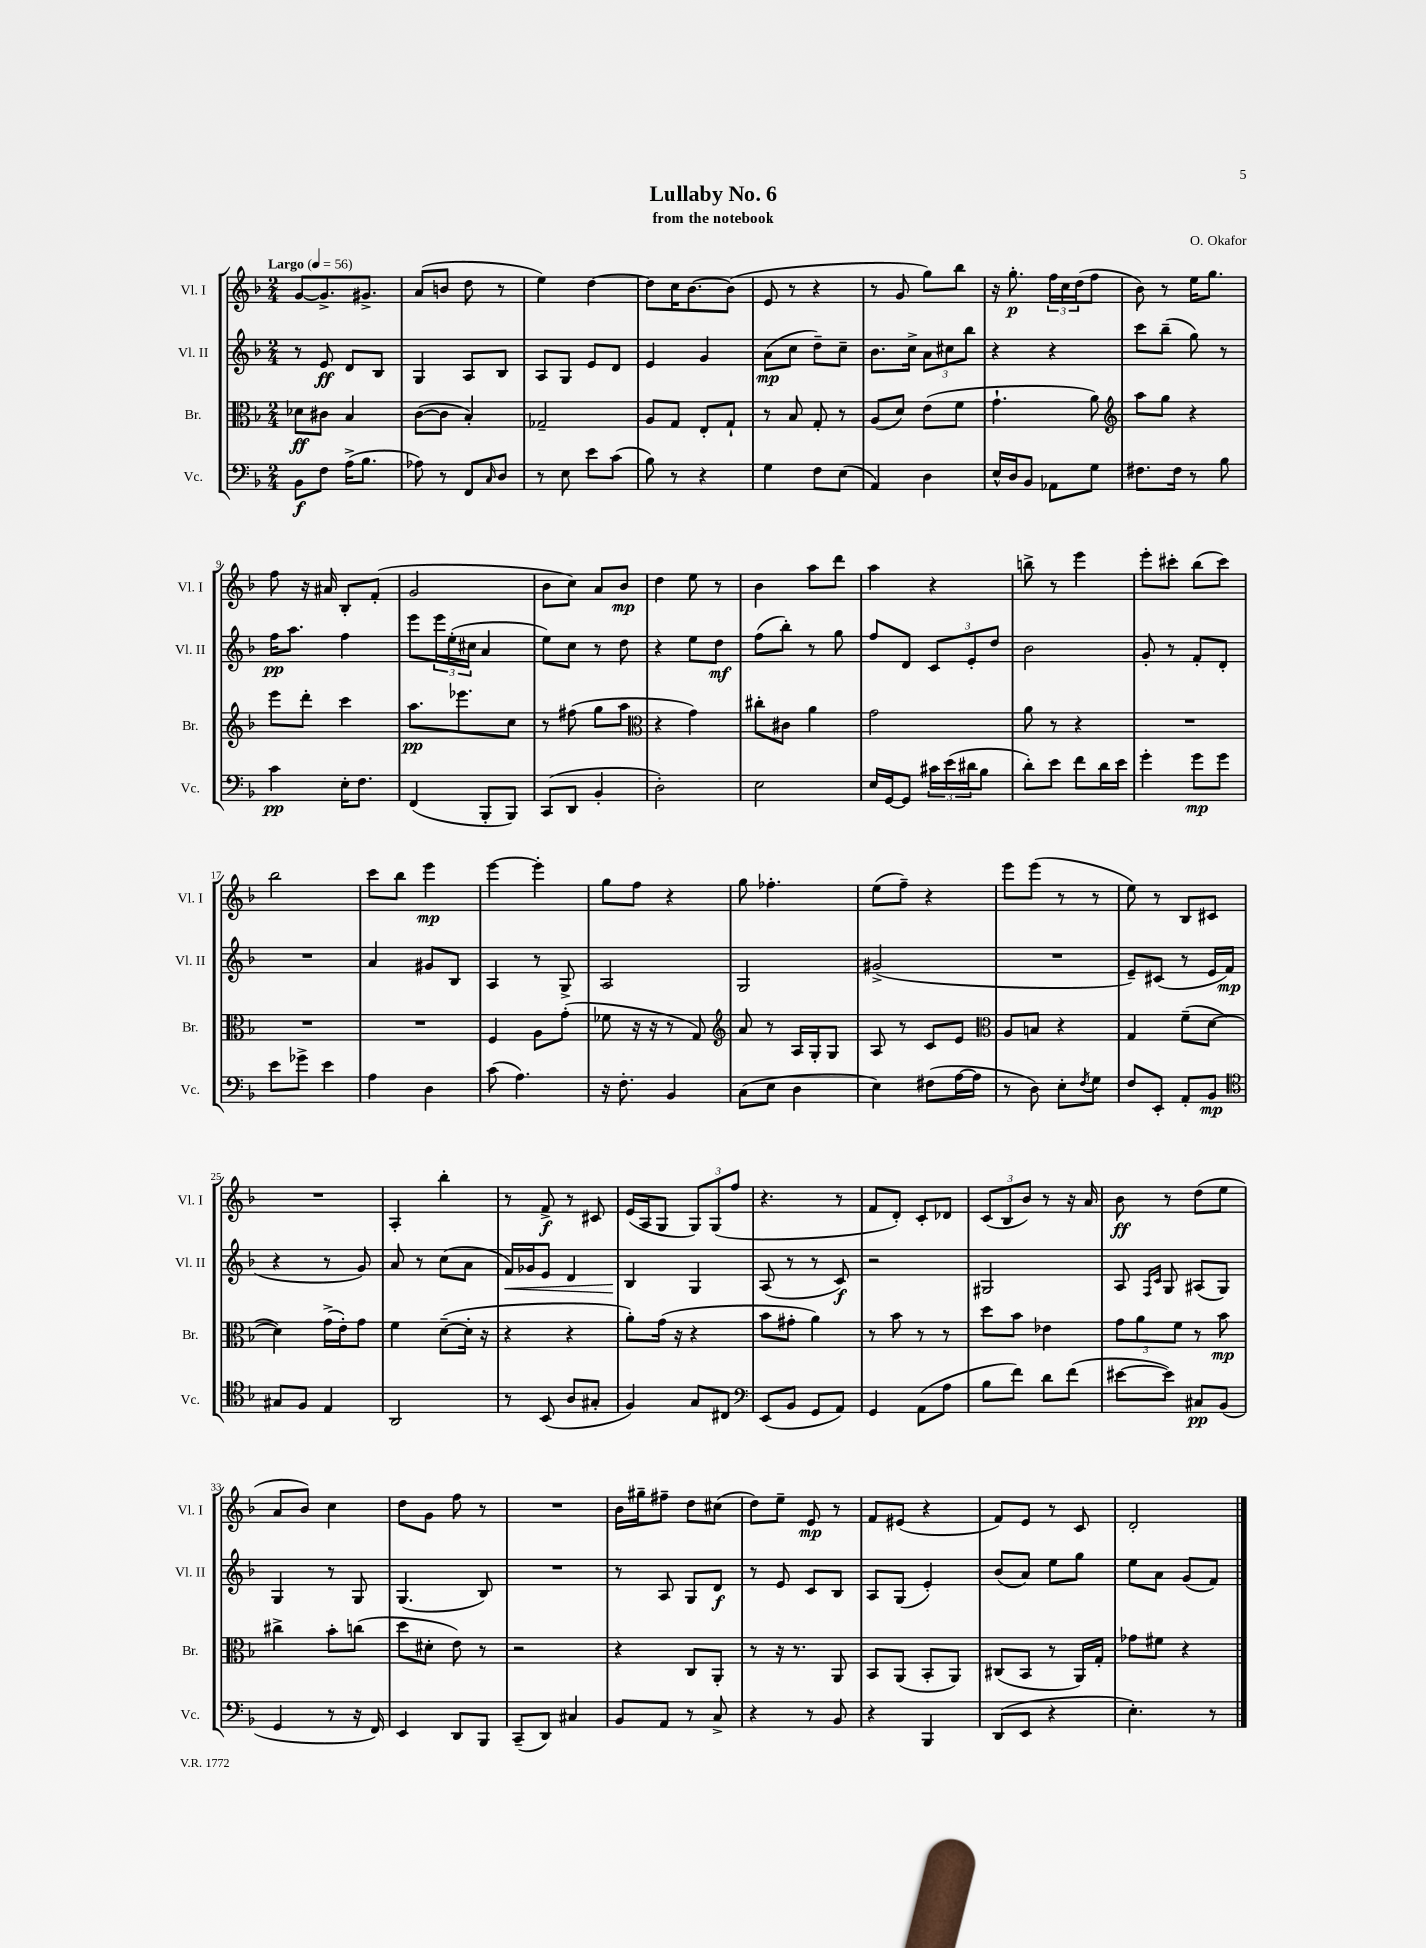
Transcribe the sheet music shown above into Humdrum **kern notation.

**kern	**dynam	**kern	**dynam	**kern	**dynam	**kern	**dynam
*part4	*part4	*part3	*part3	*part2	*part2	*part1	*part1
*staff4	*staff4	*staff3	*staff3	*staff2	*staff2	*staff1	*staff1
*I"Vc.	*	*I"Br.	*	*I"Vl. II	*	*I"Vl. I	*
*I'Vc.	*	*I'Br.	*	*I'Vl. II	*	*I'Vl. I	*
*clefF4	*	*clefC3	*	*clefG2	*	*clefG2	*
*k[b-]	*	*k[b-]	*	*k[b-]	*	*k[b-]	*
*M2/4	*	*M2/4	*	*M2/4	*	*M2/4	*
*MM56	*	*MM56	*	*MM56	*	*MM56	*
=1	=1	=1	=1	=1	=1	=1	=1
!	!	!	!	!	!	!LO:TX:a:B:t=Largo	!
8BB-\L	f	8d-X\L	ff	8r	.	[8g/L	.
8F\J	.	8c#X\J	.	8e/	ff	8.g^/]	.
(16A^\KL	.	4B-/	.	8d/L	.	.	.
8.B-\J	.	.	.	.	.	8.g#X^/J	.
.	.	.	.	8B-/J	.	.	.
=2	=2	=2	=2	=2	=2	=2	=2
8A-X\)	.	([8c\L	.	4G/	.	(8a/L	.
8r	.	8c\J]	.	.	.	8bn/J	.
8FF/L	.	4B-'/)	.	8A/L	.	8dd\	.
16qqC/	.	.	.	.	.	.	.
8D/J	.	.	.	8B-/J	.	8r	.
=3	=3	=3	=3	=3	=3	=3	=3
8r	.	2G-X~/	.	8A/L	.	4ee\)	.
8E\	.	.	.	8G/J	.	.	.
8e\L	.	.	.	8e/L	.	[4dd\	.
(8c\J	.	.	.	8d/J	.	.	.
=4	=4	=4	=4	=4	=4	=4	=4
8B-\)	.	8A/L	.	4e/	.	8dd\L]	.
8r	.	8G/J	.	.	.	16cc\K	.
.	.	.	.	.	.	[8.b-\	.
4r	.	8E'/L	.	4g/	.	.	.
.	.	8G`/J	.	.	.	(8b-\J]	.
=5	=5	=5	=5	=5	=5	=5	=5
4G\	.	8r	.	(8a\L	mp	8e/	.
.	.	8B-/	.	8cc\J	.	8r	.
8F\L	.	8G'/	.	8dd~\L)	.	4r	.
(8E\J	.	8r	.	8cc~\J	.	.	.
=6	=6	=6	=6	=6	=6	=6	=6
4AA/)	.	(8A/L	.	8.b-\L	.	8r	.
.	.	8d/J)	.	.	.	8g/	.
.	.	.	.	16cc^\Jk	.	.	.
4D\	.	(8e\L	.	12a\L	.	8gg\L)	.
.	.	.	.	12cc#X\	.	.	.
.	.	8f\J	.	.	.	8bb-\J	.
.	.	.	.	12bb-\J	.	.	.
=7	=7	=7	=7	=7	=7	=7	=7
16E^^/LL	.	4.g`\	.	4r	.	16r	.
16D/J	.	.	.	.	.	8.gg'\	p
8BB-/J	.	.	.	.	.	.	.
8AA-X\L	.	.	.	4r	.	24ff\LL	.
.	.	.	.	.	.	24cc\	.
.	.	.	.	.	.	(24dd\J	.
8G\J	.	8a\)	.	.	.	8ff\J	.
=8	=8	=8	=8	=8	=8	=8	=8
*	*	*clefG2	*	*	*	*	*
8.F#X\L	.	8aa\L	.	8ccc\L	.	8b-\)	.
.	.	8gg\J	.	(8bb-~\J	.	8r	.
16F#\Jk	.	.	.	.	.	.	.
8r	.	4r	.	8gg\)	.	16ee\KL	.
.	.	.	.	.	.	8.gg\J	.
8B-\	.	.	.	8r	.	.	.
!!LO:LB:g=z
=9	=9	=9	=9	=9	=9	=9	=9
4c\	pp	8eee\L	.	16ff\KL	pp	8ff\	.
.	.	.	.	8.aa\J	.	.	.
.	.	8ddd'\J	.	.	.	16r	.
.	.	.	.	.	.	16a#X/	.
16E'\KL	.	4ccc\	.	4ff\	.	8B-'/L	.
8.F\J	.	.	.	.	.	.	.
.	.	.	.	.	.	(8f'/J	.
=10	=10	=10	=10	=10	=10	=10	=10
(4FF/	.	8.aa\L	pp	8eee\L	.	2g/	.
.	.	.	.	24eee\L	.	.	.
.	.	.	.	(24ee'\	.	.	.
.	.	8.eee-X\	.	.	.	.	.
.	.	.	.	24cc#X\JJ	.	.	.
8BBB-'/L	.	.	.	4a/	.	.	.
8BBB-/J)	.	8cc\J	.	.	.	.	.
=11	=11	=11	=11	=11	=11	=11	=11
(8CC/L	.	8r	.	8ee\L)	.	8b-\L	.
8DD/J	.	(8ff#X\	.	8cc\J	.	8cc\J)	.
4BB-'/	.	8gg\L	.	8r	.	8a/L	.
.	.	8aa\J	.	8dd\	.	8b-/J	mp
=12	=12	=12	=12	=12	=12	=12	=12
*	*	*clefC3	*	*	*	*	*
2D'\)	.	4r	.	4r	.	4dd\	.
.	.	4g\)	.	8ee\L	.	8ee\	.
.	.	.	.	8dd\J	mf	8r	.
=13	=13	=13	=13	=13	=13	=13	=13
2E\	.	8cc#X'\L	.	(8ff\L	.	4b-\	.
.	.	8c#X\J	.	8bb-'\J)	.	.	.
.	.	4a\	.	8r	.	8aa\L	.
.	.	.	.	8gg\	.	8ddd\J	.
=14	=14	=14	=14	=14	=14	=14	=14
16E/LL	.	2g\	.	8ff/L	.	4aa\	.
[16GG/J	.	.	.	.	.	.	.
8GG/J]	.	.	.	8d/J	.	.	.
24c#X\LL	.	.	.	12c/L	.	4r	.
(24e\	.	.	.	.	.	.	.
24d#X\J	.	.	.	12e'/	.	.	.
8B-\J	.	.	.	.	.	.	.
.	.	.	.	12dd/J	.	.	.
=15	=15	=15	=15	=15	=15	=15	=15
8d'\L)	.	8a\	.	2b-\	.	8bbn^\	.
8e\J	.	8r	.	.	.	8r	.
8f\L	.	4r	.	.	.	4eee\	.
16d\L	.	.	.	.	.	.	.
16e\JJ	.	.	.	.	.	.	.
=16	=16	=16	=16	=16	=16	=16	=16
4g'\	.	2r	.	8g'/	.	8eee'\L	.
.	.	.	.	8r	.	8ccc#X'\J	.
8g\L	mp	.	.	8f'/L	.	(8bb-\L	.
8g\J	.	.	.	8d'/J	.	8ccc#\J)	.
!!LO:LB:g=z
=17	=17	=17	=17	=17	=17	=17	=17
8e\L	.	2r	.	2r	.	2bb-\	.
8g-X^\J	.	.	.	.	.	.	.
4e\	.	.	.	.	.	.	.
=18	=18	=18	=18	=18	=18	=18	=18
4A\	.	2r	.	4a/	.	8ccc\L	.
.	.	.	.	.	.	8bb-\J	.
4D\	.	.	.	8g#X/L	.	4eee\	mp
.	.	.	.	8B-/J	.	.	.
=19	=19	=19	=19	=19	=19	=19	=19
(8c\	.	4F/	.	4A/	.	[4eee\	.
4.A\)	.	.	.	.	.	.	.
.	.	8A\L	.	8r	.	4eee'\]	.
.	.	(8g'\J	.	8G^/	.	.	.
=20	=20	=20	=20	=20	=20	=20	=20
16r	.	8f-X\	.	2A/	.	8gg\L	.
8.F'\	.	.	.	.	.	.	.
.	.	16r	.	.	.	8ff\J	.
.	.	16r	.	.	.	.	.
4BB-/	.	8r	.	.	.	4r	.
.	.	8G/)	.	.	.	.	.
=21	=21	=21	=21	=21	=21	=21	=21
*	*	*clefG2	*	*	*	*	*
(8C\L	.	8a/	.	2G/	.	8gg\	.
8E\J	.	8r	.	.	.	4.ff-X'\	.
4D\	.	16A/LL	.	.	.	.	.
.	.	16G'/J	.	.	.	.	.
.	.	8G/J	.	.	.	.	.
=22	=22	=22	=22	=22	=22	=22	=22
4E\)	.	8A/	.	(2g#X^/	.	(8ee\L	.
.	.	8r	.	.	.	8ff~\J)	.
(8F#X\L	.	8c/L	.	.	.	4r	.
[16A\L	.	8e/J	.	.	.	.	.
16A\JJ]	.	.	.	.	.	.	.
=23	=23	=23	=23	=23	=23	=23	=23
*	*	*clefC3	*	*	*	*	*
8r	.	8A/L	.	2r	.	8eee\L	.
8D\)	.	8Bn/J	.	.	.	(8eee\J	.
8E'\L	.	4r	.	.	.	8r	.
8qF/	.	.	.	.	.	.	.
8G\J	.	.	.	.	.	8r	.
=24	=24	=24	=24	=24	=24	=24	=24
8F/L	.	4G/	.	8e~/L)	.	8ee\)	.
8EE'/J	.	.	.	(8c#X/J	.	8r	.
8AA'/L	.	(8f~\L	.	8r	.	8B-/L	.
8BB-/J	mp	[8d\J	.	16e/LL	.	8c#X/J	.
.	.	.	.	16f/JJ	mp	.	.
!!LO:LB:g=z
=25	=25	=25	=25	=25	=25	=25	=25
*clefC4	*	*	*	*	*	*	*
8G#X/L	.	4d\])	.	4r	.	2r	.
8F/J	.	.	.	.	.	.	.
4E/	.	(16g^\LL	.	8r	.	.	.
.	.	16e'\J)	.	.	.	.	.
.	.	8g\J	.	8g/)	.	.	.
=26	=26	=26	=26	=26	=26	=26	=26
2AA/	.	4f\	.	8a/	.	4A'/	.
.	.	.	.	8r	.	.	.
.	.	([8d~\L	.	(8cc\L	.	4bb-'\	.
.	.	16d'\Jk]	.	8a\J	.	.	.
.	.	16r	.	.	.	.	.
=27	=27	=27	=27	=27	=27	=27	=27
!	!	!	!	!	!LO:HP:b	!	!
8r	.	4r	.	16f/LL)	<	8r	.
.	.	.	.	16g-X/J	.	.	.
(8BB-/	.	.	.	8e/J	.	8f^/	f
8A/L	.	4r	.	4d/	.	8r	.
8G#X'/J	.	.	.	.	.	8c#X/	.
=28	=28	=28	=28	=28	=28	=28	=28
4F/)	.	8a'\L)	.	4B-/	.	(16e/LL	.
.	.	.	.	.	.	16A/J	.
.	.	(16g\Jk	.	.	.	8G/J	.
.	.	16r	.	.	.	.	.
8G/L	.	4r	.	4G/	[	12G/L)	.
.	.	.	.	.	.	(12G/	.
8C#X/J	.	.	.	.	.	.	.
.	.	.	.	.	.	12ff/J	.
=29	=29	=29	=29	=29	=29	=29	=29
*clefF4	*	*	*	*	*	*	*
(8EE/L	.	8b-\L	.	(8A/	.	4.r	.
8BB-/J	.	8g#X'\J	.	8r	.	.	.
8GG/L	.	4a\)	.	8r	.	.	.
8AA/J)	.	.	.	8c/)	f	8r	.
=30	=30	=30	=30	=30	=30	=30	=30
4GG/	.	8r	.	2r	.	8f/L	.
.	.	8b-\	.	.	.	8d'/J)	.
(8AA\L	.	8r	.	.	.	8c'/L	.
8A\J	.	8r	.	.	.	8d-X/J	.
=31	=31	=31	=31	=31	=31	=31	=31
8B-\L	.	8dd\L	.	2G#X/	.	(12c/L	.
.	.	.	.	.	.	12B-/	.
8f\J)	.	8b-\J	.	.	.	.	.
.	.	.	.	.	.	12b-/J)	.
8d\L	.	4e-X\	.	.	.	8r	.
(8f\J	.	.	.	.	.	16r	.
.	.	.	.	.	.	16a/	.
=32	=32	=32	=32	=32	=32	=32	=32
[8e#X\L	.	12g\L	.	8A/	.	8b-\	ff
.	.	12a\	.	.	.	.	.
.	.	.	.	16qqF/LL	.	.	.
.	.	.	.	16qqc/JJ	.	.	.
8e#\J])	.	.	.	8G/	.	8r	.
.	.	12f\J	.	.	.	.	.
8C#X/L	pp	8r	.	(8A#X/L	.	(8dd\L	.
(8BB-/J	.	8b-\	mp	8G/J)	.	8ee\J	.
!!LO:LB:g=z
=33	=33	=33	=33	=33	=33	=33	=33
4GG/	.	4cc#X^\	.	4G/	.	8a/L	.
.	.	.	.	.	.	8b-/J)	.
8r	.	8b-'\L	.	8r	.	4cc\	.
16r	.	(8ccn\J	.	8G/	.	.	.
16FF/)	.	.	.	.	.	.	.
=34	=34	=34	=34	=34	=34	=34	=34
4EE/	.	8dd\L	.	(4.G/	.	8dd\L	.
.	.	8d#X'\J	.	.	.	8g\J	.
8DD/L	.	8e\)	.	.	.	8ff\	.
8BBB-/J	.	8r	.	8B-/)	.	8r	.
=35	=35	=35	=35	=35	=35	=35	=35
(8CC~/L	.	2r	.	2r	.	2r	.
8DD/J)	.	.	.	.	.	.	.
4C#X/	.	.	.	.	.	.	.
=36	=36	=36	=36	=36	=36	=36	=36
8BB-/L	.	4r	.	8r	.	16b-\LL	.
.	.	.	.	.	.	16gg#X~\J	.
8AA/J	.	.	.	8A/	.	8ff#X~\J	.
8r	.	8C/L	.	8G/L	.	8dd\L	.
8C^/	.	8AA'/J	.	8d/J	f	(8cc#X\J	.
=37	=37	=37	=37	=37	=37	=37	=37
4r	.	8r	.	8r	.	8dd\L)	.
.	.	16r	.	8e/	.	8ee~\J	.
.	.	8.r	.	.	.	.	.
8r	.	.	.	8c/L	.	8e/	mp
8BB-/	.	8AA/	.	8B-/J	.	8r	.
=38	=38	=38	=38	=38	=38	=38	=38
4r	.	8BB-/L	.	8A/L	.	8f/L	.
.	.	(8AA/J	.	(8G/J	.	(8e#X/J	.
4BBB-/	.	8BB-'/L	.	4e'/)	.	4r	.
.	.	8AA/J)	.	.	.	.	.
=39	=39	=39	=39	=39	=39	=39	=39
(8DD/L	.	(8C#X/L	.	(8b-/L	.	8f/L)	.
8EE/J	.	8BB-/J	.	8a/J)	.	8e/J	.
4r	.	8r	.	8ee\L	.	8r	.
.	.	16AA/LL)	.	8gg\J	.	8c/	.
.	.	16G'/JJ	.	.	.	.	.
=40	=40	=40	=40	=40	=40	=40	=40
4.E'\)	.	8g-X\L	.	8ee\L	.	2d'/	.
.	.	8f#X\J	.	8a\J	.	.	.
.	.	4r	.	(8g/L	.	.	.
8r	.	.	.	8f/J)	.	.	.
==	==	==	==	==	==	==	==
*-	*-	*-	*-	*-	*-	*-	*-
